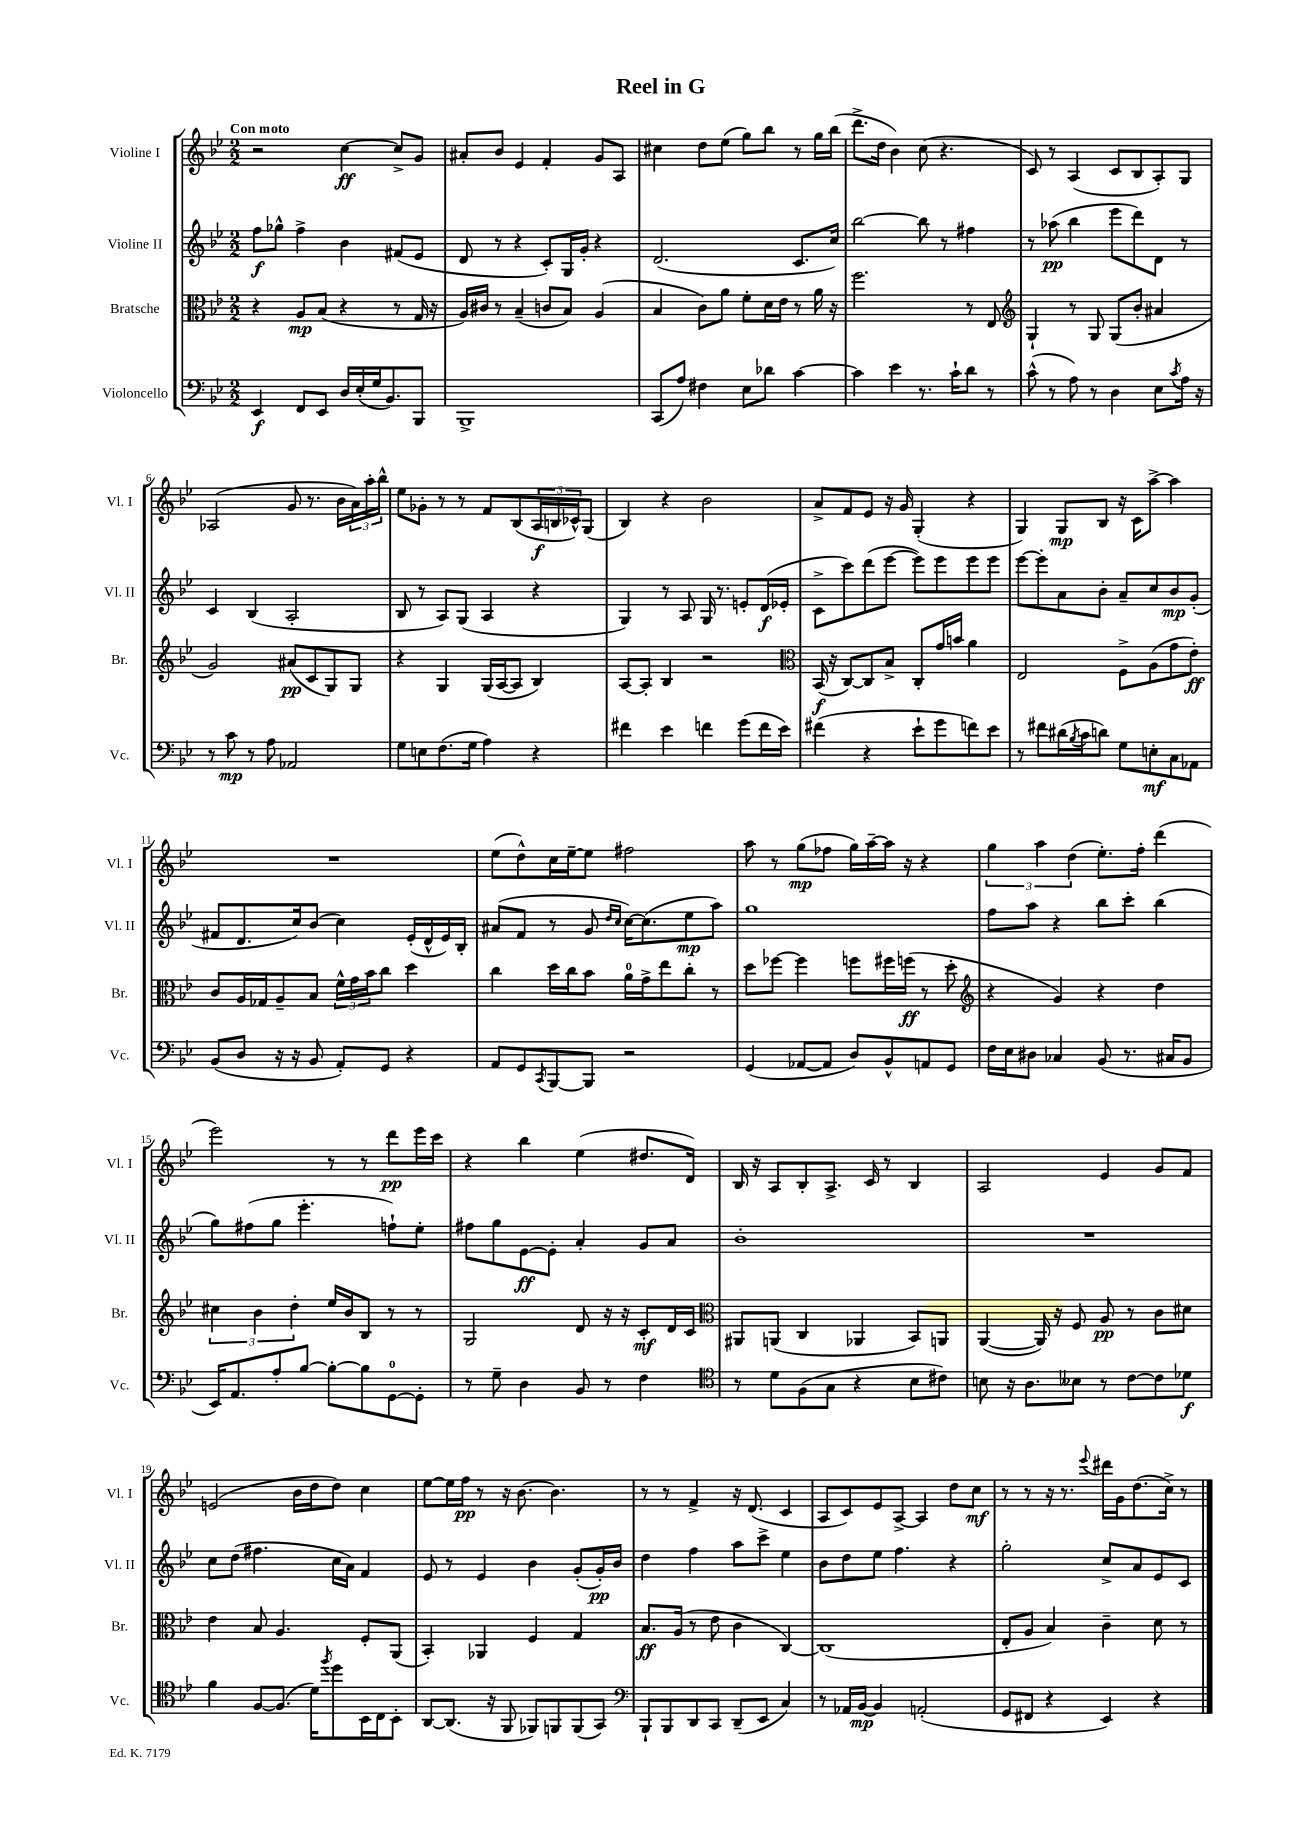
\header { title = "Reel in G" }
<<
\new StaffGroup <<
\new Staff = "s0" \with { instrumentName = "Violine I" shortInstrumentName = "Vl. I" } {
    \clef treble \key bes \major \numericTimeSignature \time 2/2 \tempo "Con moto"
    r2 c''4~\ff c''8-> g'8 |
    ais'8-. bes'8 ees'4 f'4-. g'8 a8 |
    cis''4 d''8 ees''8( g''8) bes''8 r8 g''16 bes''16( |
    d'''8.-> d''16 bes'4) c''8( r4. |
    c'8) r8 a4( c'8 bes8 a8-.) g8 |
    aes2( g'8 r8. bes'16 \tuplet 3/2 { a'16) a''16-. bes''16-^ } |
    ees''8 ges'8-. r8 r8 f'8 bes8( \tuplet 3/2 { a16\f b16 ces'16-^) } g8( |
    bes4) r4 bes'2 |
    a'8-> f'8 ees'8 r16 g'16 g4-.( r4 |
    g4) g8\mp bes8 r16 c'16 a''8~-> a''4 |
    R1 |
    ees''8( d''8-^) c''16 ees''16~-- ees''8 fis''2 |
    a''8 r8 g''8\mp( fes''8 g''16) a''16~-- a''16 r16 r4 |
    \tuplet 3/2 { g''4 a''4 d''4( } ees''8.-.) f''16-. d'''4( |
    ees'''2) r8 r8 d'''8\pp ees'''16 c'''16 |
    r4 bes''4 ees''4( dis''8. d'16) |
    bes16 r16 a8 bes8-. a8.-> c'16 r8 bes4 |
    a2 ees'4 g'8 f'8 |
    e'2( bes'16 d''16 d''8) c''4 |
    ees''8~ ees''16 f''16\pp r8 r16 bes'8.~ bes'4. |
    r8 r8 f'4-> r16 d'8.( c'4 |
    a8 c'8) ees'8 a8~-> a4 d''8 c''8\mf |
    r8 r8 r16 r8. \appoggiatura { ees'''8 } dis'''16 g'16 d''8.( c''16->) r8 \bar "|." |
}
\new Staff = "s1" \with { instrumentName = "Violine II" shortInstrumentName = "Vl. II" } {
    \clef treble \key bes \major \numericTimeSignature \time 2/2
    f''8\f ges''8-^ f''4-> bes'4 fis'8( ees'8 |
    d'8 r8 r4 c'8-.) g16 g'16-. r4 |
    d'2.( c'8. c''16) |
    bes''2~ bes''8 r8 fis''4 |
    r8 aes''8\pp( bes''4 ees'''8 d'''8) d'8 r8 |
    c'4 bes4( a2-. |
    bes8 r8 a8) g8( a4 r4 |
    g4) r8 a8 g16 r8. e'8-. d'16\f( ees'16-. |
    c'8-> c'''8) d'''8( ees'''8~ ees'''8) ees'''8 ees'''8 ees'''8 |
    ees'''8~ ees'''8-. a'8 bes'8-. a'8-- c''8 bes'8\mp g'8-.( |
    fis'8 d'8. c''16) bes'8( c''4) ees'16-.( d'16-^ ees'16) bes16-. |
    ais'8( f'8 r8 g'8 \grace { d''16 c''16 } c''16~) c''8.( ees''8\mp a''8) |
    g''1 |
    f''8 a''8 r4 bes''8 c'''8-. bes''4( |
    g''8) fis''8( g''8 ees'''4.-. f''8-!) ees''8-. |
    fis''8 g''8 ees'8~\ff ees'8-. a'4-. g'8 a'8 |
    bes'1-. |
    R1 |
    c''8 d''8( fis''4. c''16 a'16) f'4 |
    ees'8 r8 ees'4 bes'4 g'8-.( g'16-.\pp) bes'16 |
    d''4 f''4 a''8 c'''8-> ees''4 |
    bes'8 d''8 ees''8 f''4. r4 |
    g''2-. c''8-> a'8 ees'8 c'8 \bar "|." |
}
\new Staff = "s2" \with { instrumentName = "Bratsche" shortInstrumentName = "Br." } {
    \clef alto \key bes \major \numericTimeSignature \time 2/2
    r4 a8\mp bes8( r4 r8 g16 r16 |
    a16) cis'16 r8 bes4--( c'8 bes8) a4( |
    bes4 c'8) a'8 f'8-. d'16 ees'16 r8 a'16 r16 |
    f''2. r8 ees8 |
    \clef treble g4-! r8 g8 g8( bes'8-. ais'4 |
    g'2) ais'8\pp( c'8 g8) g8 |
    r4 g4 g16( a16~ a8 bes4) |
    a8~ a8-. bes4 r2 |
    \clef alto bes,16\f( r16 c8~) c8 bes8-> c8-. g'16 b'16 a'4 |
    ees2 f8-> a8( g'8 ees'8-.\ff) |
    c'8 a16 ges16 a8-- bes8 \tuplet 3/2 { f'16-^ g'16 bes'16 } c''8 d''4 |
    c''4 d''16 c''16 bes'8 a'16-0 g'16-> ees''8 c''8-. r8 |
    d''8 fes''8~ fes''4 f''8 fis''16 f''16\ff( r8 d''8-. |
    \clef treble r4 g'4) r4 d''4 |
    \tuplet 3/2 { cis''4 bes'4 d''4-. } ees''16 bes'16 bes8 r8 r8 |
    g2 d'8 r16 r16 c'8-.\mf d'16 c'16 |
    \clef alto ais,8 a,8( c4 aes,4 bes,8) a,8 |
    a,4~( a,16) r16 f8 a8\pp r8 c'8 dis'8 |
    ees'4 bes8 a4. f8-. a,8( |
    bes,4-.) aes,4 f4 g4 |
    bes8.\ff a16( r8 ees'8 c'4 c4~) |
    c1( |
    ees8-. a8 bes4) c'4-- d'8 r8 \bar "|." |
}
\new Staff = "s3" \with { instrumentName = "Violoncello" shortInstrumentName = "Vc." } {
    \clef bass \key bes \major \numericTimeSignature \time 2/2
    ees,4\f f,8 ees,8 d16 ees16-.( g16 bes,8.) bes,,8 |
    bes,,1-> |
    c,8( a8) fis4 ees8 des'8 c'4~ |
    c'4 ees'4 r8. c'16-! d'8 r8 |
    c'8-^( r8 a8) r8 d4 ees8 \acciaccatura { c'8 } a16 r16 |
    r8 c'8\mp r8 a8 aes,2 |
    g8 e8 f8.( g16 a4) r4 |
    fis'4 ees'4 f'4 g'8( f'16 ees'16) |
    fis'4( r4 ees'8-! g'8 f'8) ees'8 |
    r8 fis'8 dis'16( \acciaccatura { bes8 } c'16 d'8) g8 e8-.\mf c8 aes,8 |
    bes,8( d8 r16 r16 bes,8 a,8-.) g,8 r4 |
    a,8 g,8 \acciaccatura { c,8 } bes,,8~ bes,,8 r2 |
    g,4( aes,8~ aes,8 d8) bes,8-^ a,8 g,8 |
    f16 ees16 dis8 ces4 bes,8( r8. cis16 bes,8 |
    ees,16) a,8. a8-. bes8~ bes8~-. bes8 g,8-0~ g,8-. |
    r8 g8-- d4 bes,8 r8 f4 |
    \clef tenor r8 d'8 f8( g8 r4 bes8 cis'8) |
    b8 r16 a8. beses8 r8 c'8~ c'8 des'8\f |
    f'4 f8~ f8.( d'16) \acciaccatura { f''8 } d''8 bes,16 c16 bes,8-. |
    a,8~ a,8.( r16 f,8 fes,8) f,8 f,8( g,8) |
    \clef bass bes,,8-! bes,,8 d,8 c,8 d,8--( ees,8 c4) |
    r8 aes,16 bes,16~\mp bes,4 a,2-.( |
    g,8 fis,8 r4 ees,4) r4 \bar "|." |
}
>>
>>
